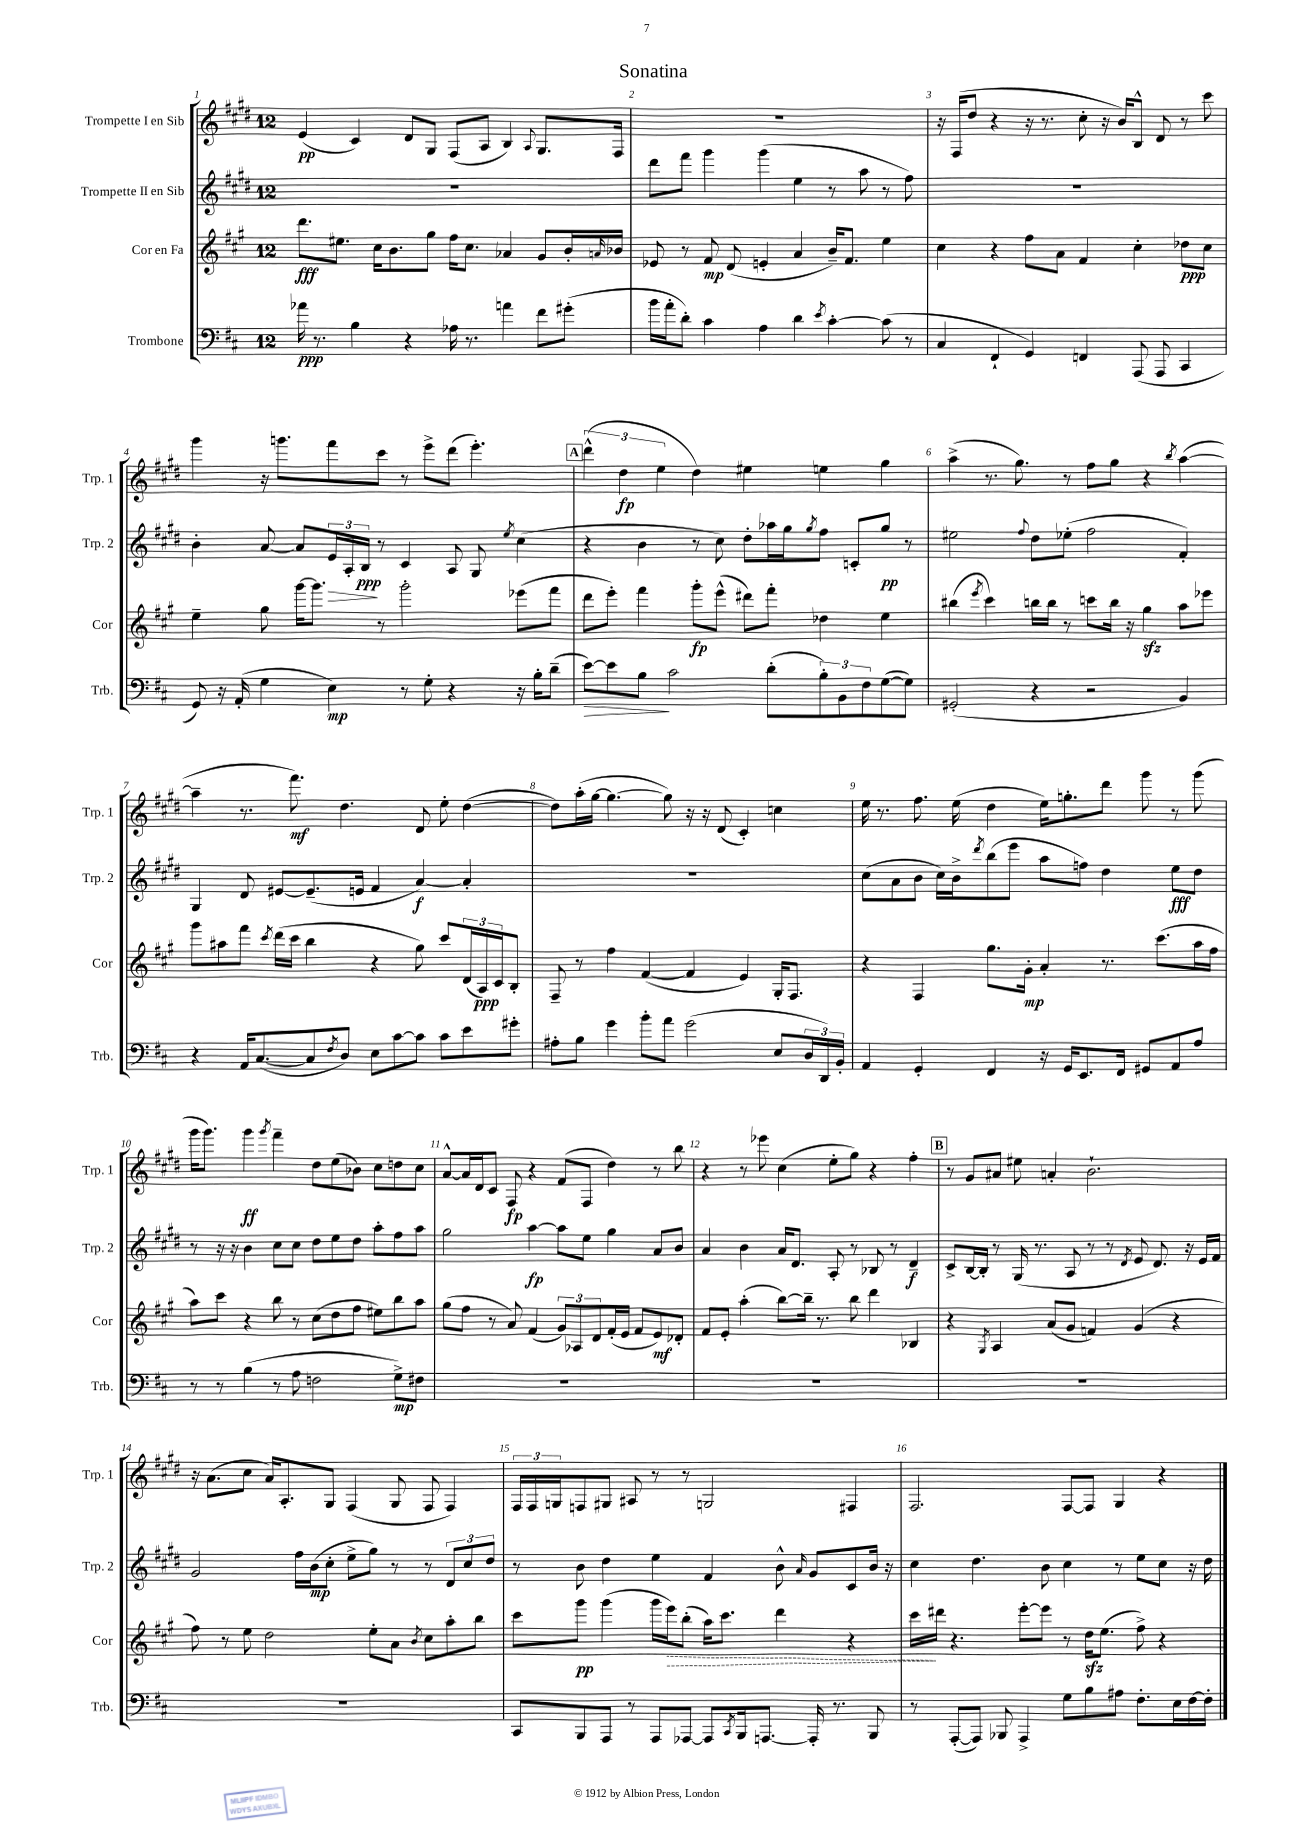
\header { title = "Sonatina" }
<<
\new StaffGroup <<
\new Staff = "s0" \with { instrumentName = "Trompette I en Sib" shortInstrumentName = "Trp. 1" } {
    \clef treble \key e \major \once \override Staff.TimeSignature.style = #'single-digit \time 12/8
    e'4\pp( cis'4) dis'8 gis8 fis8( a8 b4) \appoggiatura { a8 } gis8. fis16 |
    R1. |
    r16 fis16( dis''8 r4 r16 r8. cis''8-. r16 b'16) b8-^ dis'8 r8 cis'''8 |
    gis'''4 r16 g'''8. fis'''8 cis'''8 r8 e'''8-> dis'''8( e'''4.-.) |
    \mark \markup { \box "A" } \tuplet 3/2 { dis'''4-^( dis''4\fp e''4 } dis''4) eis''4 e''4 gis''4 |
    a''4->( r8. gis''8.) r8 fis''8 gis''8 r4 \acciaccatura { b''8 } a''4~( |
    a''4-- r8. fis'''8.\mf) dis''4. dis'8 e''8-. dis''4~( |
    dis''8) a''16-.( gis''16~ gis''4.~ gis''8) r16 r16 dis'8( cis'4-.) c''4 |
    e''16 r8. fis''8. e''16( dis''4 e''16) g''8.-. dis'''8 gis'''8 r8 gis'''8( |
    gis'''16 gis'''8.) gis'''4\ff \acciaccatura { gis'''8 } fis'''4-- dis''8 e''8( bes'8) cis''8 d''8 cis''8 |
    a'8~-^ a'16 dis'16 cis'8 fis8\fp r4 fis'8( fis8 dis''4) r8 b''8 |
    r4 r8 ees'''8 cis''4( e''8-. gis''8) r4 fis''4-. |
    \mark \markup { \box "B" } r8 gis'8 ais'8 eis''8 a'4-. b'2.-! |
    r16 a'8.( cis''8 a'16) a8.-. gis8 fis4( gis8 fis8 fis4) |
    \tuplet 3/2 { fis16 fis16 g16 } f8 gis8 ais8 r8 r8 g2 fis4 |
    fis2. fis8~ fis8 gis4 r4 \bar "|." |
}
\new Staff = "s1" \with { instrumentName = "Trompette II en Sib" shortInstrumentName = "Trp. 2" } {
    \clef treble \key e \major \once \override Staff.TimeSignature.style = #'single-digit \time 12/8
    R1. |
    dis'''8 fis'''8 gis'''4 gis'''4( e''4 r8 a''8 r8 fis''8) |
    R1. |
    b'4-. a'8~ a'8 \tuplet 3/2 { e'16\> a16-. b16\ppp\! } r8 cis'4 a8 gis8 \acciaccatura { e''8 } cis''4( |
    \mark \markup { \box "A" } r4 b'4 r8 cis''8) dis''8-. aes''16 gis''16 \acciaccatura { gis''8 } fis''8 c'8-. gis''8\pp r8 |
    eis''2 \appoggiatura { fis''8 } dis''8 ees''8-.( fis''2 fis'4-.) |
    gis4 dis'8 eis'8~ eis'8.--( e'16 fis'4 a'4~\f) a'4-. |
    R1. |
    cis''8( a'8 b'8 cis''16) b'16-> \acciaccatura { dis'''8 } b''8( e'''8 a''8 f''8) dis''4 e''8\fff dis''8 |
    r8 r16 r16 b'4 cis''8 cis''8 dis''8 e''8 dis''8 a''8-. fis''8 a''8 |
    gis''2 a''4~\fp a''8 e''8 gis''4 a'8 b'8 |
    a'4 b'4 a'16 dis'8. a8-. r8 bes8 r8 dis'4--\f |
    \mark \markup { \box "B" } cis'8-> b16~ b16-. r8 gis16( r8. a8 r8 r8 \acciaccatura { dis'8 } e'8 dis'8.) r16 e'16 fis'16 |
    gis'2 fis''16 b'16\mp( cis''8-. e''8-> gis''8) r8 r8 \tuplet 3/2 { dis'8 cis''8 dis''8 } |
    r8 b'8 dis''4 e''4 fis'4 b'8-^ \grace { a'16 } gis'8 cis'8 b'16 r16 |
    cis''4 dis''4. b'8 cis''4 r8 e''8 cis''8 r16 dis''16 \bar "|." |
}
\new Staff = "s2" \with { instrumentName = "Cor en Fa" shortInstrumentName = "Cor" } {
    \clef treble \key a \major \once \override Staff.TimeSignature.style = #'single-digit \time 12/8
    d'''8.\fff eis''8. cis''16 b'8. gis''8 fis''16 cis''8. aes'4 gis'8 b'16-. \grace { a'16 } bes'16 |
    ees'8 r8 fis'8\mp d'8( e'4-. a'4 b'16--) fis'8. e''4 |
    cis''4 r4 fis''8 a'8 fis'4 cis''4-. des''8\ppp cis''8 |
    e''4-- gis''8 gis'''16~ gis'''8. r8 gis'''2-. ees'''8( fis'''8 |
    \mark \markup { \box "A" } d'''8 e'''8-.) fis'''4 gis'''8-.\fp e'''8-^( dis'''8) fis'''8-. des''4 e''4 |
    bis''4( \acciaccatura { e'''8 } cis'''4) b''16 b''16 r8 c'''8 b''16 r16 gis''4\sfz a''8 ees'''8 |
    gis'''8 ais''8 fis'''8 \acciaccatura { cis'''8 } d'''16( cis'''16 b''4 r4 gis''8) cis'''8 \tuplet 3/2 { d'16( a16\ppp) cis'16 } b8-. |
    fis8-- r8 fis''4 fis'4~( fis'4 e'4) gis16-. fis8. |
    r4 fis4 gis''8. gis'16-.\mp a'4-. r8. cis'''8.( a''16 fis''16 |
    a''8) cis'''8 r4 b''8 r8 cis''8( d''8 fis''8 eis''8) b''8 a''8 |
    gis''8( fis''8 r8 a'8) fis'4( \tuplet 3/2 { gis'8) aes8 d'8 } fis'16-.( e'16 fis'8 e'8\mf) des'8-. |
    fis'8 e'8-. a''4-.( b''8~) b''16-- r8. b''8 d'''4 bes4 |
    \mark \markup { \box "B" } r4 \acciaccatura { gis8 } a4 a'8( gis'8 f'4) gis'4( r4 |
    fis''8) r8 e''8 d''2 e''8-. a'8 \acciaccatura { b'8 } cis''8 a''8-. b''8 |
    cis'''8 gis'''8\pp gis'''4( gis'''16 \once \override Hairpin.style = #'dashed-line e'''16\>) b''8-.( a''16) cis'''8. d'''4 r4 |
    cis'''16\! dis'''16 r4. e'''8~-. e'''8 r8 d''16\sfz e''8.( fis''8->) r4 \bar "|." |
}
\new Staff = "s3" \with { instrumentName = "Trombone" shortInstrumentName = "Trb." } {
    \clef bass \key d \major \once \override Staff.TimeSignature.style = #'single-digit \time 12/8
    aes'16\ppp r8. b4 r4 aes16 r8. a'4 fis'8 gis'8-.( |
    b'16 a'16-. d'8-.) cis'4 a4 d'4 \acciaccatura { e'8 } cis'4~-. cis'8( r8 |
    cis4 fis,4-! g,4) f,4 a,,8( a,,8 cis,4 |
    g,8) r16 a,16-.( g4 e4\mp) r8 g8-. r4 r16 b16-. d'8--( |
    \mark \markup { \box "A" } e'8~\>) e'8 b8\! cis'2 d'8-.( \tuplet 3/2 { b8-.) b,8 fis8 } g8~( g8) |
    gis,2-.( r4 r2 b,4) |
    r4 a,16 cis8.~( cis8 \acciaccatura { fis8 } d8) e8 cis'8~ cis'8 cis'8 e'8 gis'8-. |
    ais8-. b8 g'4 b'8-. a'8 g'2( e8 \tuplet 3/2 { d16 d,16) b,16-. } |
    a,4 g,4-. fis,4 r16 g,16 e,8. fis,16 gis,8 a,8 a8 |
    r8 r8 b4( r8 a8 f2 g8->\mp) fis8 |
    R1. |
    R1. |
    \mark \markup { \box "B" } R1. |
    R1. |
    cis,8 b,,8 a,,8 r8 a,,8 aes,,8~ aes,,8 \acciaccatura { cis,8 } b,,16 a,,8.~ a,,16-. r8. b,,8 |
    r8 a,,8~-.( a,,8) bes,,8 a,,4-> g8 b8 ais8 fis8.-. e16 fis16~ fis16-. \bar "|." |
}
>>
>>
\layout { \context { \Score \override BarNumber.break-visibility = ##(#f #t #t) barNumberVisibility = #all-bar-numbers-visible } }
